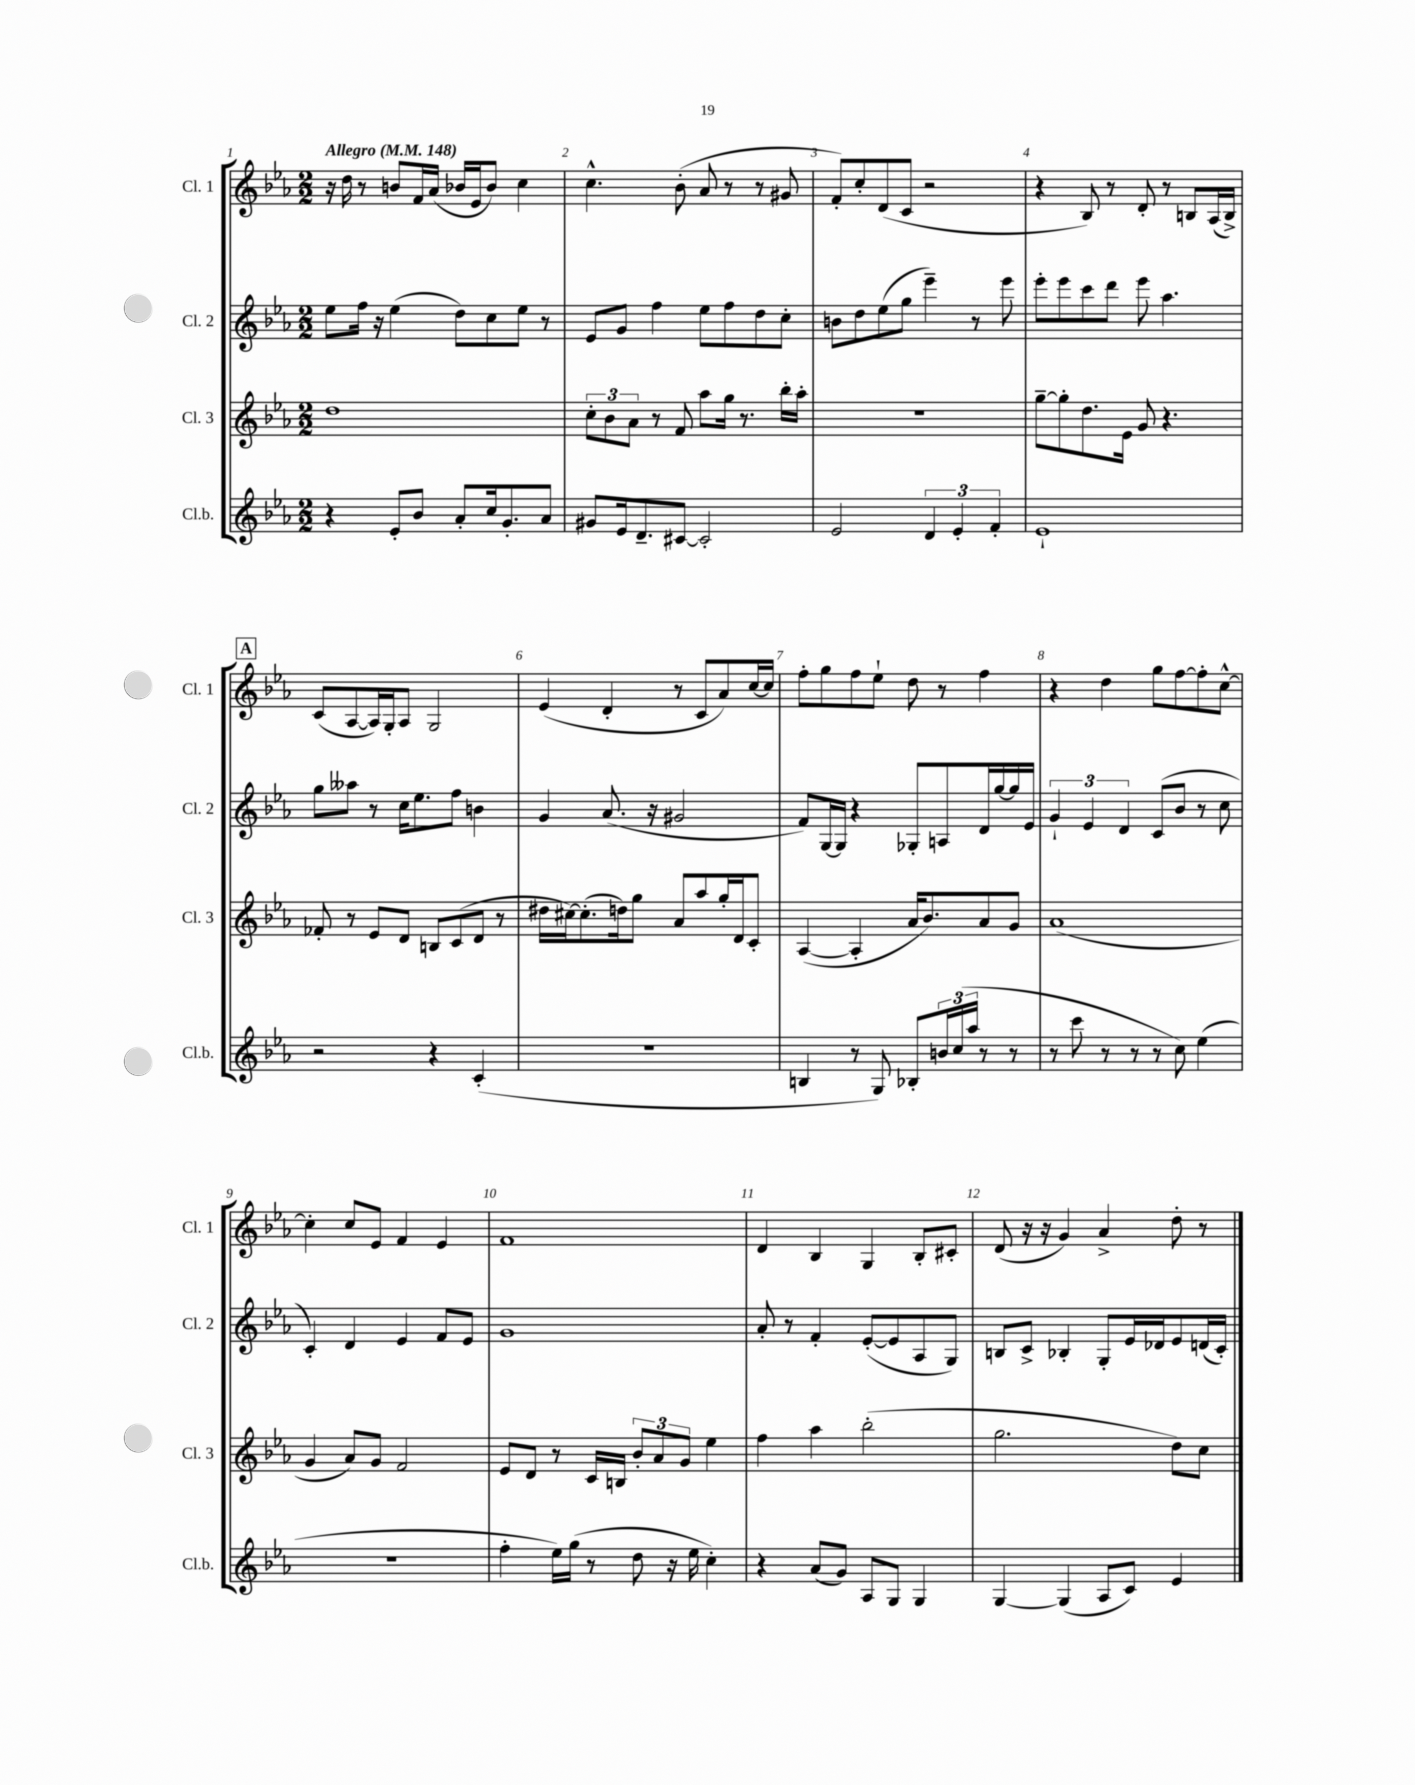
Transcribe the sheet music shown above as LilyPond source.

<<
\new StaffGroup <<
\new Staff = "s0" \with { instrumentName = "Cl. 1" shortInstrumentName = "Cl. 1" } {
    \clef treble \key ees \major \numericTimeSignature \time 2/2 \tempo "Allegro" 4 = 148
    r16 d''16 r8 b'8 f'16 aes'16( bes'16 ees'16 bes'8) c''4 |
    c''4.-^ bes'8-.( aes'8 r8 r8 gis'8 |
    f'8-.) c''8-. d'8( c'8 r2 |
    r4 bes8) r8 d'8-. r8 b8 aes16( b16->) |
    \mark \markup { \box "A" } c'8( aes8~ aes16) g16-. aes8 g2 |
    ees'4( d'4-. r8 c'8 aes'8) c''16~ c''16 |
    f''8-. g''8 f''8 ees''8-! d''8 r8 f''4 |
    r4 d''4 g''8 f''8~ f''8-. c''8~-^ |
    c''4-. c''8 ees'8 f'4 ees'4 |
    f'1 |
    d'4 bes4 g4 bes8-. cis'8-. |
    d'8( r16 r16 g'4) aes'4-> d''8-. r8 \bar "|." |
}
\new Staff = "s1" \with { instrumentName = "Cl. 2" shortInstrumentName = "Cl. 2" } {
    \clef treble \key ees \major \numericTimeSignature \time 2/2
    ees''8 f''16 r16 ees''4( d''8) c''8 ees''8 r8 |
    ees'8 g'8 f''4 ees''8 f''8 d''8 c''8-. |
    b'8 d''8 ees''8( g''8 ees'''4--) r8 ees'''8 |
    ees'''8-. ees'''8 c'''8 d'''8 ees'''8 aes''4. |
    \mark \markup { \box "A" } g''8 aeses''8 r8 c''16 ees''8. f''8 b'4 |
    g'4 aes'8.( r16 gis'2 |
    f'8) g16~ g16 r4 ges8-. a8 d'16 g''16~ g''16 ees'16 |
    \tuplet 3/2 { g'4-! ees'4 d'4 } c'8( bes'8 r8 c''8 |
    c'4-.) d'4 ees'4 f'8 ees'8 |
    g'1 |
    aes'8-. r8 f'4-. ees'8~-.( ees'8 aes8 g8) |
    b8 c'8-> bes4-. g8-. ees'16 des'16 ees'8 d'16( c'16-.) \bar "|." |
}
\new Staff = "s2" \with { instrumentName = "Cl. 3" shortInstrumentName = "Cl. 3" } {
    \clef treble \key ees \major \numericTimeSignature \time 2/2
    d''1 |
    \tuplet 3/2 { c''8-. bes'8 aes'8 } r8 f'8 aes''8 g''16 r8. bes''16-. aes''16-. |
    R1 |
    g''8~-- g''8-. d''8. ees'16 g'8 r4. |
    \mark \markup { \box "A" } fes'8-. r8 ees'8 d'8 b8 c'8( d'8 r8 |
    dis''16 cis''16~) cis''8.-.( d''16) g''8 aes'8 aes''8 g''16-. d'16 c'8-. |
    aes4~( aes4-. aes'16 bes'8.) aes'8 g'8 |
    aes'1( |
    g'4 aes'8) g'8 f'2 |
    ees'8 d'8 r8 c'16 b16 \tuplet 3/2 { bes'8-. aes'8 g'8 } ees''4 |
    f''4 aes''4 bes''2-.( |
    g''2. d''8) c''8 \bar "|." |
}
\new Staff = "s3" \with { instrumentName = "Cl.b." shortInstrumentName = "Cl.b." } {
    \clef treble \key ees \major \numericTimeSignature \time 2/2
    r4 ees'8-. bes'8 aes'8-. c''16 g'8.-. aes'8 |
    gis'8 ees'16 d'8.-- cis'8~ cis'2-. |
    ees'2 \tuplet 3/2 { d'4 ees'4-. f'4-. } |
    ees'1-! |
    \mark \markup { \box "A" } r2 r4 c'4-.( |
    r1 |
    b4 r8 g8) bes8-. \tuplet 3/2 { b'16 c''16( aes''16 } r8 r8 |
    r8 c'''8 r8 r8 r8 c''8) ees''4( |
    R1 |
    f''4-. ees''16) g''16( r8 d''8 r16 ees''16 c''4-.) |
    r4 aes'8( g'8) aes8 g8 g4 |
    g4~ g4( aes8 c'8) ees'4 \bar "|." |
}
>>
>>
\layout { \context { \Score \override BarNumber.break-visibility = ##(#f #t #t) barNumberVisibility = #all-bar-numbers-visible } }
